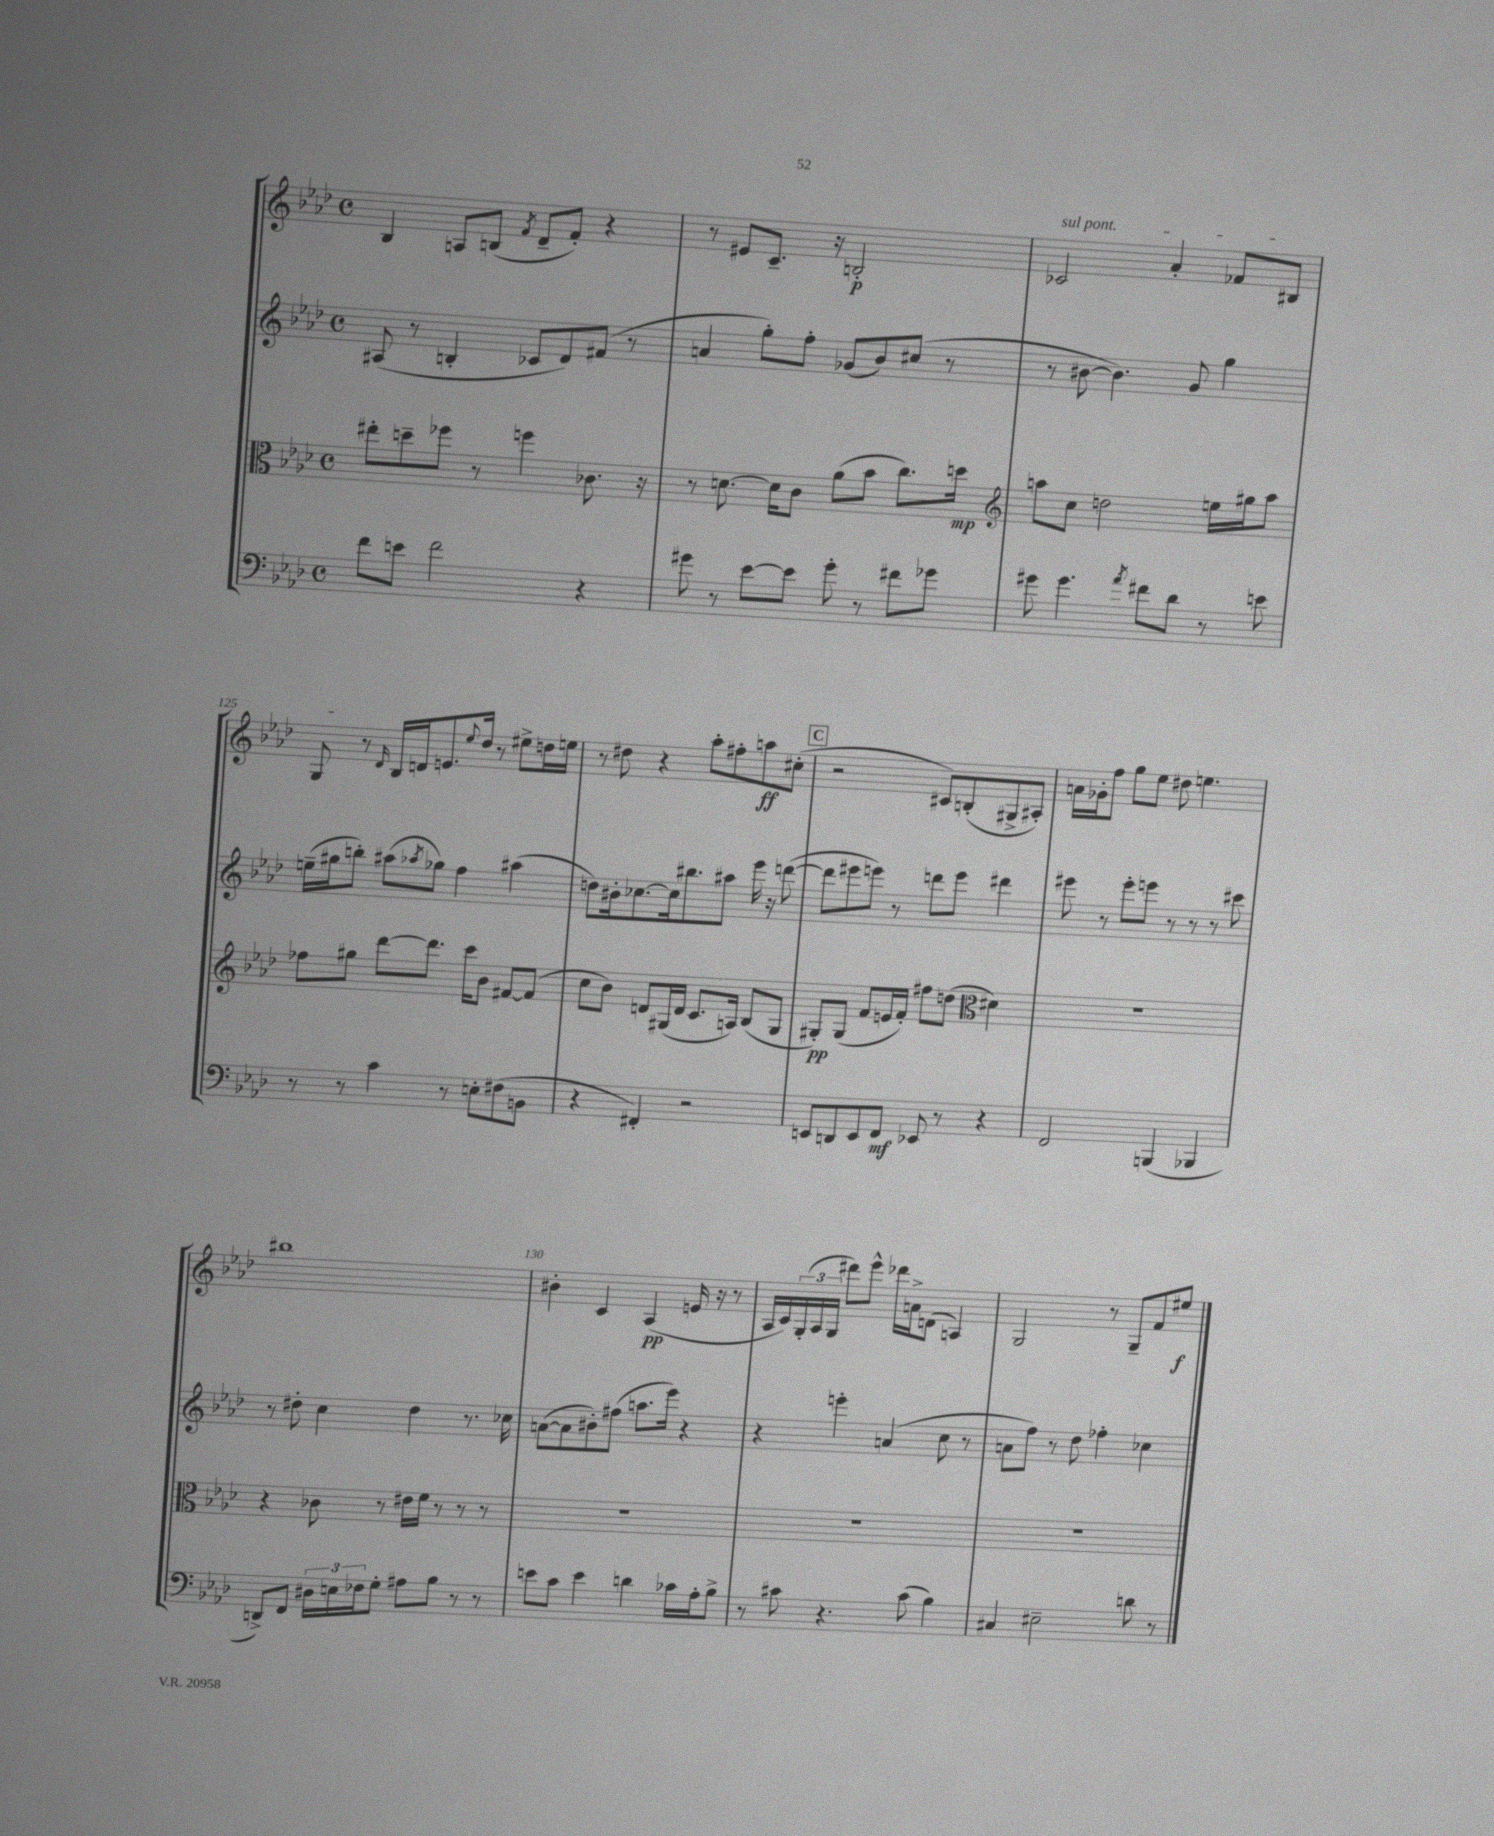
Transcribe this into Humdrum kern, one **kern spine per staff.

**kern	**kern	**kern	**kern
*staff4	*staff3	*staff2	*staff1
*clefF4	*clefC3	*clefG2	*clefG2
*k[b-e-a-d-]	*k[b-e-a-d-]	*k[b-e-a-d-]	*k[b-e-a-d-]
*M4/4	*M4/4	*M4/4	*M4/4
*met(c)	*met(c)	*met(c)	*met(c)
8f	8ee#'	(8A#	4B-
8e	8dd~	8r	.
2f	8ff-	4B'	8A
.	8r	.	(8B
.	.	.	8qf
.	4ff	8c-	8d-~
.	.	8d-)	8f')
4r	8.c-	(8f#	4r
.	.	8r	.
.	16r	.	.
=	=	=	=
8g#	8r	4a	8r
8r	[8.d	.	8e#
[8e-	.	8gg')	8.c~
.	16d]	.	.
8e-]	8c	8ff'	.
.	.	.	16r
8g#'	(8a-	(8g-	2B'
8r	8b-	8b-)	.
8f#	8.cc)	(8cc#	.
8g-	.	8r	.
.	16dd	.	.
=	=	=	=
*	*clefG2	*	*
8g#	8aa	8r	2c-
4.g#	8cc	[8b#	.
.	2dd	4.b#])	.
8qa-	.	.	.
8f#	.	.	4a-'
8d-	.	8g	.
8r	16ee	4gg	8f-
.	16gg#	.	.
8e	8aa	.	8B#
=	=	=	=
8r	8ff-	(16ee~	8G
.	.	16gg#	.
8r	8gg#	8bb')	8r
.	.	.	16qqd-
4c	[8ddd-	(8aa#	16B-
.	.	.	16d
.	.	8qaa-	.
.	8.ddd-]	8gg-)	8.e
8r	.	4ff	.
.	.	.	8qqee-
.	16ccc	.	16dd-
8E'	8b-	.	8r
(8F#	[8f#	(4aa#	8ee#^
8BB	(8f#]	.	16dd
.	.	.	16ee
=	=	=	=
4r	8cc	8dd)	8r
.	8b-)	16b#'	8dd#
.	.	[8.cc-	.
4FF#')	8d	.	4r
.	(16G#	16cc-]	.
.	16d	8.bb#	.
2r	8.c	.	8aa-'
.	.	8aa#	8ff#'
.	16A)	.	.
.	(8B-	16eee-	8aa
.	.	16r	.
.	8G#	([8ddd	(8cc#'
=	=	=	=
8EE	8G#')	8ddd]	2r
8DD	(8G#	8eee#	.
8EE	8f	8eee)	.
8FF	16e	8r	.
.	16f')	.	.
8EE-	8ff#	8ddd	8c#)
8r	(8dd	8eee	(8B'
*	*clefC3	*	*
4r	4d#)	4ddd#	8G#^
.	.	.	8A#')
=	=	=	=
2FF	1r	8eee#	16a
.	.	.	16g-'
.	.	8r	8ff
.	.	8eee#'	8gg
.	.	8eee	8ee-
(4BBB	.	8r	8dd#
.	.	8r	4.ee
4BBB-	.	8r	.
.	.	8ccc#	.
=	=	=	=
8DD^)	4r	8r	1bb#
8FF	.	8dd#'	.
24D#	8c-	4cc	.
24E	.	.	.
24F-	.	.	.
8G'	8r	.	.
8A#	16e#	4dd#	.
.	16f	.	.
8B-	8r	.	.
8r	8r	8.r	.
8r	8r	.	.
.	.	16cc-	.
=	=	=	=
8e	1r	([8a	4b#'
8c	.	8a]	.
4e	.	8b#')	4c
.	.	(8ff#	.
4d	.	8.aa	(4A-
.	.	16eee-)	.
16c-	.	4r	16e
16A-'	.	.	16r
8B-^	.	.	8r
=	=	=	=
8r	1r	4r	16A-
.	.	.	16c)
8c#	.	.	(24G'
.	.	.	24A-
.	.	.	24G
4.r	.	4eee'	8ddd#)
.	.	.	8eee-^^
.	.	(4a	16ddd-
.	.	.	16a^
(8c#	.	.	(8d
4B-)	.	8cc	4A)
.	.	8r	.
=	=	=	=
4C#	1r	8a	2G
.	.	8ff)	.
2E#~	.	8r	.
.	.	8dd-	.
.	.	4ff-'	8r
.	.	.	8G~
8d	.	4cc-	8f
8r	.	.	8ee#
==	==	==	==
*-	*-	*-	*-
